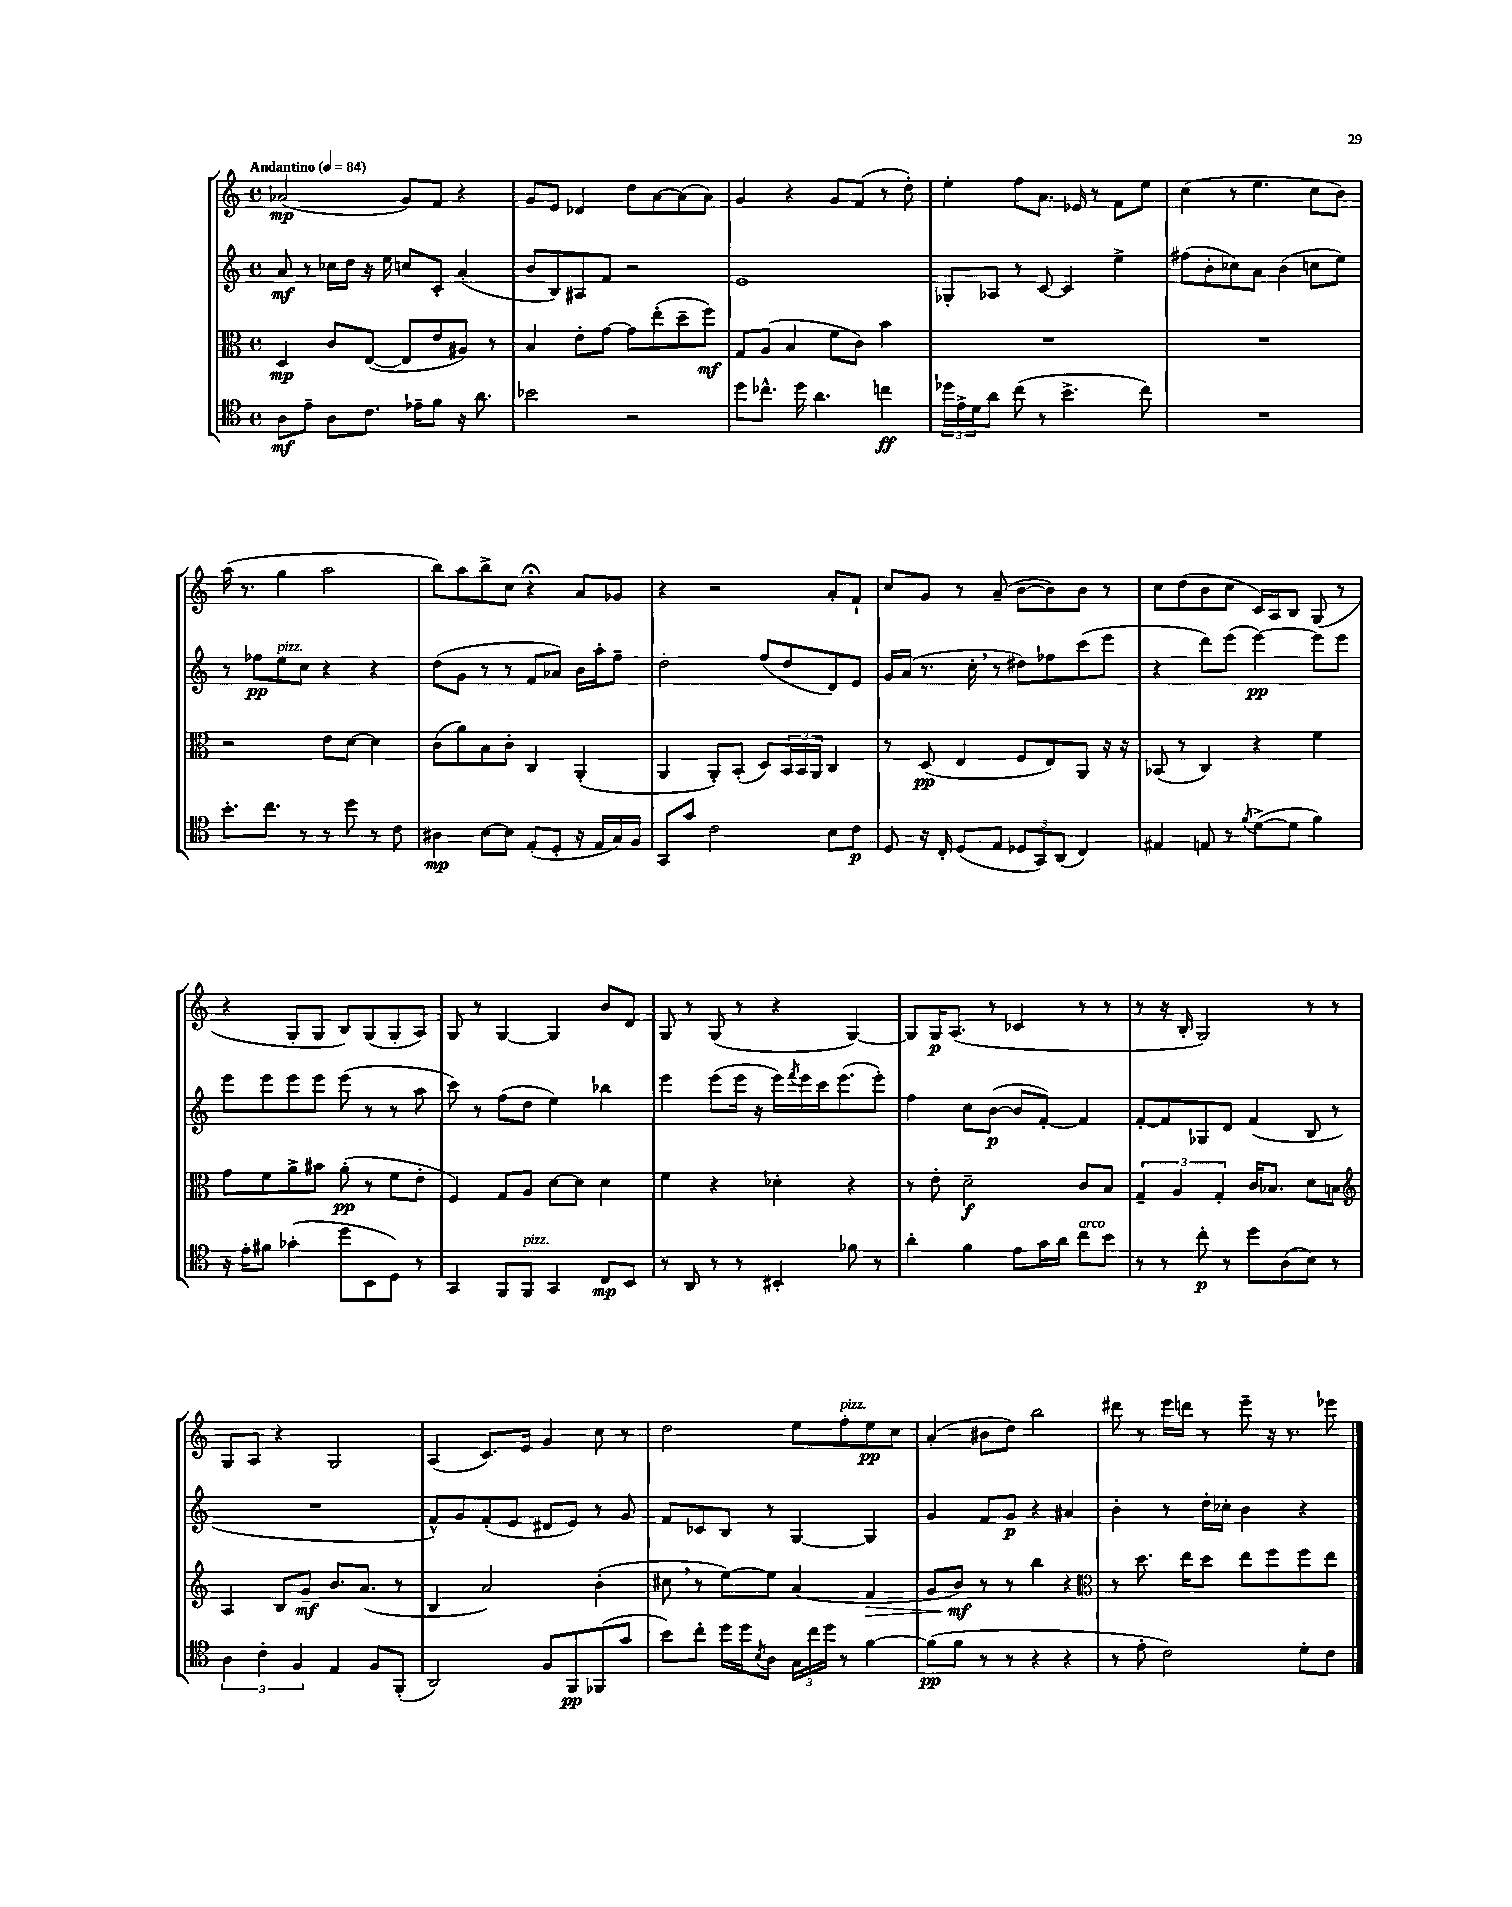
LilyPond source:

<<
\new StaffGroup <<
\new Staff = "s0" {
    \clef treble \key c \major \defaultTimeSignature \time 4/4 \tempo "Andantino" 4 = 84
    aes'2\mp( g'8) f'8 r4 |
    g'8 e'8 des'4 d''8 a'8~ a'8( a'8) |
    g'4 r4 g'8 f'8( r8 d''8-.) |
    e''4-. f''8 a'8. ees'16 r8 f'8 e''8 |
    c''4( r8 e''4. c''8 b'8) |
    a''16( r8. g''4 a''2 |
    b''8) a''8 b''8-> c''8 r4\fermata a'8 ges'8 |
    r4 r2 a'8-. f'8-! |
    c''8 g'8 r8 a'8--( b'8~ b'8) b'8 r8 |
    c''8 d''8( b'8 c''8 c'16) a16 b8 g8( r8 |
    r4 g8-. g8 b8) g8( g8-. a8) |
    g8 r8 g4~ g4 b'8 d'8 |
    g8 r8 g8( r8 r4 g4~) |
    g8 g16\p a8.( r8 ces'4 r8 r8 |
    r8 r16 b16-. g2) r8 r8 |
    g8 a8 r4 g2 |
    a4( c'8.) e'16 g'4 c''8 r8 |
    d''2 e''8 f''8-.^\markup { \italic "pizz." } e''8\pp c''8 |
    a'4-.( bis'8 d''8) b''2 |
    dis'''8 r8 e'''16 d'''16 r8 e'''8-- r16 r8. ees'''8 \bar "|." |
}
\new Staff = "s1" {
    \clef treble \key c \major \defaultTimeSignature \time 4/4
    a'8\mf r8 ces''16 d''16 r16 e''16 c''8 c'8-. a'4-.( |
    b'8 b8) ais8 f'8 r2 |
    e'1 |
    ges8-. aes8 r8 c'8~ c'4 e''4-> |
    fis''8( b'8-. ces''8) a'8 b'4( c''8 e''8) |
    r8 fes''8\pp e''8^\markup { \italic "pizz." } c''8 r4 r4 |
    d''8( g'8 r8 r8 f'8 aes'8) b'16 a''16-. f''8-- |
    d''2-. f''8( d''8 d'8) e'8 |
    g'16 a'16( r8. c''16-. \breathe r8 dis''8) fes''8 c'''8( e'''8 |
    r4 d'''8) e'''8( e'''4~\pp) e'''8 e'''8 |
    e'''8 e'''8 e'''8 e'''8 e'''8( r8 r8 a''8 |
    c'''8) r8 f''8( d''8 e''4) bes''4 |
    e'''4 e'''8( e'''16 r16 e'''16) \acciaccatura { f'''8 } e'''16 c'''16 e'''8.( e'''8-.) |
    f''4 c''8 b'8~\p( b'8 f'8~-.) f'4 |
    f'8~-. f'8 ges8 d'8 f'4( b8 r8 |
    R1 |
    f'8-^) g'8 f'8-.( e'8 dis'8 e'8) r8 g'8 |
    f'8 ces'8 b8 r8 g4~ g4 |
    g'4 f'8 g'8\p r4 ais'4 |
    b'4-. r8 d''16-. ces''16-. b'4 r4 \bar "|." |
}
\new Staff = "s2" {
    \clef alto \key c \major \defaultTimeSignature \time 4/4
    d4\mp c'8 e8~( e8 e'8 ais8) r8 |
    b4 e'8-. g'8~ g'8 e''8-.( d''8-- f''8\mf) |
    g8 a8( b4 f'8 c'8) b'4 |
    R1 |
    R1 |
    r2 e'8 d'8~ d'4 |
    c'8( a'8) b8 c'8-. c4 a,4-.( |
    a,4 a,8-.) b,8-.( d8) \tuplet 3/2 { b,16 b,16 a,16 } c4 |
    r8 d8\pp( e4 f8 e8) a,8 r16 r16 |
    bes,8( r8 c4) r4 f'4 |
    g'8 f'8 a'8-> bis'8 a'8-.\pp( r8 f'8 e'8-. |
    f4) g8 a8 d'8~ d'8 d'4 |
    f'4 r4 des'4-. r4 |
    r8 e'8-. d'2--\f c'8 b8 |
    \tuplet 3/2 { g4-- a4 g4-. } c'16 bes8. d'8 b8 |
    \clef treble a4 b8 g'8--\mf b'8. a'8.( r8 |
    b4 a'2) b'4-.( |
    cis''8 \breathe r8 e''8~) e''8 a'4( f'4\> |
    g'8 b'8\mf\!) r8 r8 b''4 r4 |
    \clef alto r8 d''8. e''16 d''8 e''8 f''8 f''8 e''8 \bar "|." |
}
\new Staff = "s3" {
    \clef tenor \key c \major \defaultTimeSignature \time 4/4
    a8\mf e'8-- a8 c'8. ees'16-- f'8 r16 a'8. |
    bes'2 r2 |
    d''8 ces''8.-^ d''16 a'4. c''4\ff |
    \tuplet 3/2 { des''16 e'16-> d'16 } a'8 c''8( r8 b'4.-> c''8) |
    R1 |
    b'8.-. c''8. r8 r8 d''8 r8 c'8 |
    ais4\mp b8~ b8 e8-.( d8-. r16 e16 g16) f16 |
    g,8 g'8 c'2 b8 c'8\p |
    d8 r16 c16-. d8( e8 \tuplet 3/2 { des8 g,8) a,8( } c4) |
    eis4 e8 r8 \acciaccatura { f'8 } d'8~->( d'8 f'4) |
    r16 e'16-. fis'8 ges'4-.( d''8 b,8 d8) r8 |
    g,4 f,8 f,8^\markup { \italic "pizz." } g,4 c8\mp b,8 |
    r8 a,8 r8 r8 bis,4-. fes'8 r8 |
    a'4-. f'4 e'8 g'16 a'16 c''8^\markup { \italic "arco" } b'8 |
    r8 r8 c''8-.\p r8 d''8 a8( b8) r8 |
    \tuplet 3/2 { a4 c'4-. f4 } e4 f8 f,8-.( |
    a,2) f8 f,8\pp fes,8( g'8 |
    b'8) c''8-. d''16 d''16 \acciaccatura { b8 } a8 \tuplet 3/2 { g16 c''16 d''16 } r8 f'4~ |
    f'8\pp( f'8 r8 r8 r4 r4 |
    r8 e'8-. c'2) d'8-. c'8 \bar "|." |
}
>>
>>
\layout { \context { \Score \remove "Bar_number_engraver" } }
